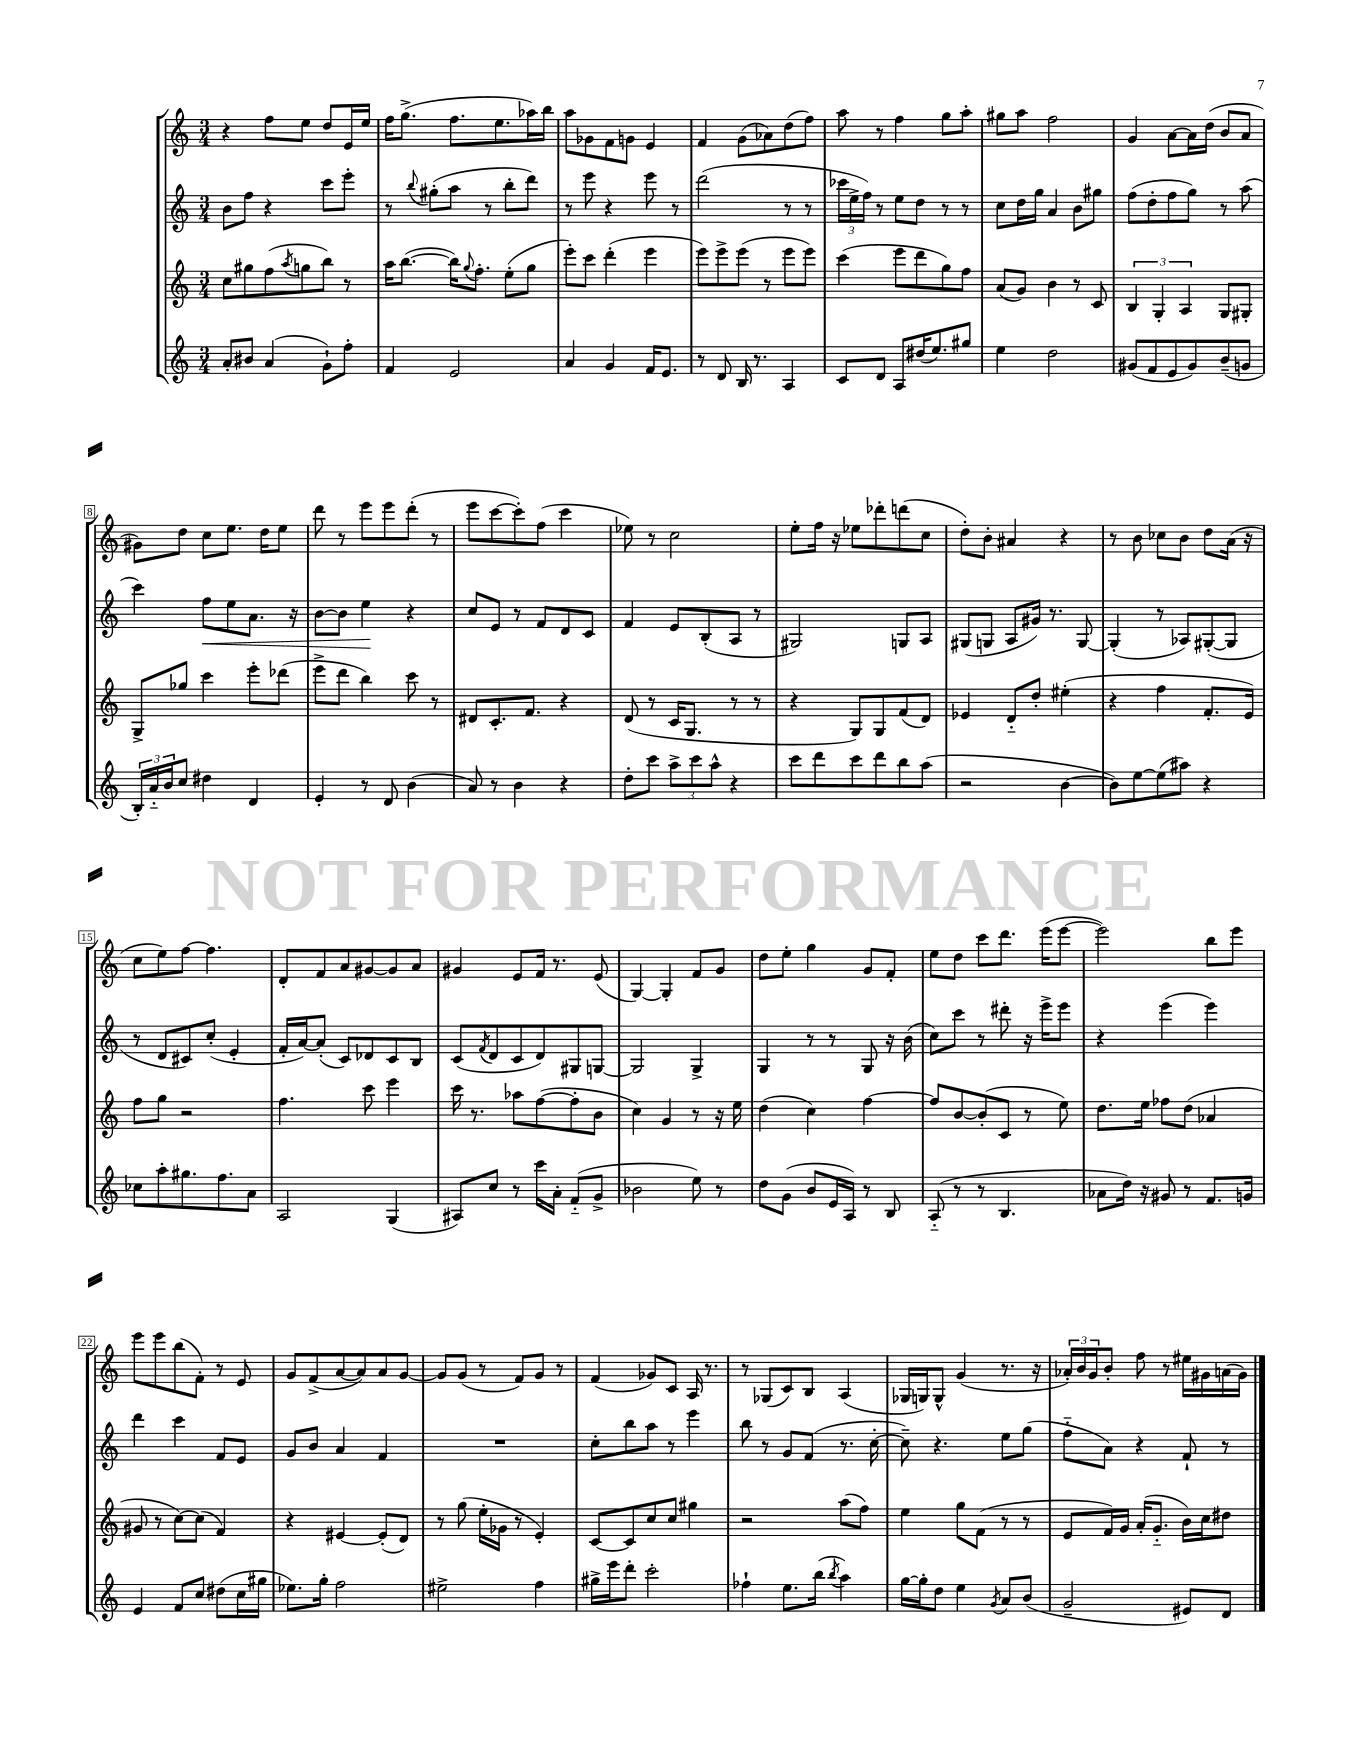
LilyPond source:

<<
\new StaffGroup <<
\new Staff = "s0" {
    \clef treble \key c \major \numericTimeSignature \time 3/4
    r4 f''8 e''8 d''8 e'16 e''16 |
    f''16 g''8.->( f''8. e''8. aes''16) b''16 |
    a''8 ges'8 f'8 g'8 e'4 |
    f'4 g'8( aes'8) d''8( f''8) |
    a''8 r8 f''4 g''8 a''8-. |
    gis''8 a''8 f''2 |
    g'4 a'8~ a'16 d''16( b'8 a'8 |
    gis'8) d''8 c''8 e''8. d''16 e''8 |
    d'''8 r8 e'''8 e'''8 d'''8-.( r8 |
    e'''8 c'''8~ c'''8-.) f''8( c'''4 |
    ees''8) r8 c''2 |
    e''8-. f''16 r16 ees''8 des'''8-. d'''8( c''8 |
    d''8-.) b'8-. ais'4 r4 |
    r8 b'8 ces''8 b'8 d''8 a'16( r16 |
    c''8 e''8) f''8~ f''4. |
    d'8-. f'8 a'8 gis'8~ gis'8 a'8 |
    gis'4 e'8 f'16 r8. e'8( |
    g4~) g4-. f'8 g'8 |
    d''8 e''8-. g''4 g'8 f'8-. |
    e''8 d''8 c'''8 d'''8. e'''16( e'''8~ |
    e'''2) b''8 e'''8 |
    e'''8 e'''8 b''8( f'8-.) r8 e'8 |
    g'8 f'8->( a'8~ a'8) a'8 g'8~ |
    g'8 g'8( r8 f'8) g'8 r8 |
    f'4( ges'8) c'8 a16 r8. |
    r8 ges8( c'8) b8 a4( |
    ges16 g16) g8-^ g'4( r8. r16 |
    \tuplet 3/2 { aes'16-.) b'16 g'16 } b'8-. f''8 r8 eis''16 gis'16 a'16( gis'16) \bar "|." |
}
\new Staff = "s1" {
    \clef treble \key c \major \numericTimeSignature \time 3/4
    b'8 f''8 r4 c'''8 e'''8-. |
    r8 \appoggiatura { b''8 } gis''8-.( a''8 r8 b''8-. d'''8) |
    r8 e'''8 r4 e'''8 r8 |
    d'''2( r8 r8 |
    \tuplet 3/2 { ces'''16 e''16-> f''16) } r8 e''8 d''8 r8 r8 |
    c''8 d''16 g''16 a'4 b'8 gis''8 |
    f''8( d''8-. f''8 g''8) r8 a''8( |
    c'''4) f''8\< e''8 a'8. r16 |
    b'8~ b'8 e''4\! r4 |
    c''8 e'8 r8 f'8 d'8 c'8 |
    f'4 e'8 b8-.( a8 r8 |
    gis2) g8 a8 |
    gis8( g8 a8 gis'16) r8. g8~ |
    g4-.( r8 aes8) gis8~-.( gis8 |
    r8 d'8 cis'8) c''8-.( e'4-. |
    f'16-. a'16~) a'8-.( c'8) des'8 c'8 b8 |
    c'8( \acciaccatura { f'8 } d'8 c'8 d'8) gis8 g8~ |
    g2 g4-> |
    g4 r8 r8 g8 r16 b'16( |
    c''8) c'''8 r8 dis'''8-. r16 e'''16-> e'''8 |
    r4 e'''4( e'''4) |
    d'''4 c'''4 f'8 e'8 |
    g'8 b'8 a'4 f'4 |
    R2. |
    c''8-. b''8 a''8 r8 e'''4 |
    b''8 r8 g'8 f'8( r8. c''16~-. |
    c''8--) r4. e''8 g''8( |
    f''8-_ a'8) r4 f'8-! r8 \bar "|." |
}
\new Staff = "s2" {
    \clef treble \key c \major \numericTimeSignature \time 3/4
    c''8 gis''8 f''8( \acciaccatura { a''8 } g''8 b''8) r8 |
    a''16 b''8.~( b''16) \appoggiatura { g''8 } f''8.-. e''8-.( g''8 |
    e'''8-.) c'''8 d'''4-.( e'''4 |
    e'''8) e'''8-> e'''8( r8 e'''8 e'''8) |
    c'''4( e'''8 d'''8 g''8) f''8 |
    a'8( g'8) b'4 r8 c'8 |
    \tuplet 3/2 { b4 g4-. a4 } g8 gis8-. |
    g8-> ges''8 c'''4 e'''8-. des'''8( |
    e'''8-> d'''8 b''4) c'''8 r8 |
    dis'8 c'8.-. f'8. r4 |
    d'8( r8 c'16 g8. r8 r8 |
    r4 g8) g8 f'8( d'8) |
    ees'4 d'8-_ d''8-. eis''4-.( |
    r4 f''4 f'8.-. e'16) |
    f''8 g''8 r2 |
    f''4. c'''8 e'''4 |
    c'''16 r8. aes''8 f''8~( f''8-. b'8 |
    c''4) g'4 r8 r16 e''16 |
    d''4( c''4) f''4~ |
    f''8 b'8~ b'8-.( c'8 r8 e''8) |
    d''8. e''16 fes''8 d''8( aes'4 |
    gis'8 r8 c''8~) c''8( f'4) |
    r4 eis'4~ eis'8-.( d'8) |
    r8 g''8( e''16-. ges'16 r8 e'4-.) |
    c'8~ c'8 c''8 c''8 gis''4 |
    r2 a''8( f''8) |
    e''4 g''8 f'8( r8 r8 |
    e'8 f'16) g'16 a'16-.( g'8.-_ b'16) c''16 dis''8 \bar "|." |
}
\new Staff = "s3" {
    \clef treble \key c \major \numericTimeSignature \time 3/4
    a'8-. bis'8 a'4( g'8-!) f''8-. |
    f'4 e'2 |
    a'4 g'4 f'16 e'8. |
    r8 d'8 b16 r8. a4 |
    c'8 d'8 a8 dis''16( e''8.) gis''8 |
    e''4 d''2 |
    gis'8( f'8 e'8 gis'8) b'8--( g'8 |
    \tuplet 3/2 { b16-.) a'16-_ b'16 } c''8 dis''4 d'4 |
    e'4-. r8 d'8 b'4( |
    a'8) r8 b'4 r4 |
    d''8-. c'''8 \tuplet 3/2 { a''8-> c'''8 a''8-^ } r4 |
    c'''8 d'''8 c'''8 d'''8 b''8 a''8( |
    r2 b'4~ |
    b'8) e''8~ e''8( ais''8) r4 |
    ces''8 a''8-. gis''8. f''8. a'8 |
    a2 g4( |
    ais8) c''8 r8 c'''16 a'16-. f'8-_( g'8-> |
    bes'2 e''8) r8 |
    d''8 g'8( b'8 e'16 a16) r8 b8 |
    a8-_( r8 r8 b4. |
    aes'8 d''16) r16 gis'8 r8 f'8. g'16 |
    e'4 f'8 c''8 dis''8( c''16 gis''16 |
    ees''8.) g''16-. f''2 |
    eis''2-> f''4 |
    gis''16-> e'''16 d'''8-. c'''2-. |
    fes''4-! e''8. b''16( \acciaccatura { b''8 } a''4) |
    g''16~ g''16-. d''8 e''4 \acciaccatura { g'8 } a'8 b'8( |
    g'2-- eis'8) d'8 \bar "|." |
}
>>
>>
\layout { \context { \Score \override BarNumber.stencil = #(make-stencil-boxer 0.1 0.3 ly:text-interface::print) } }
